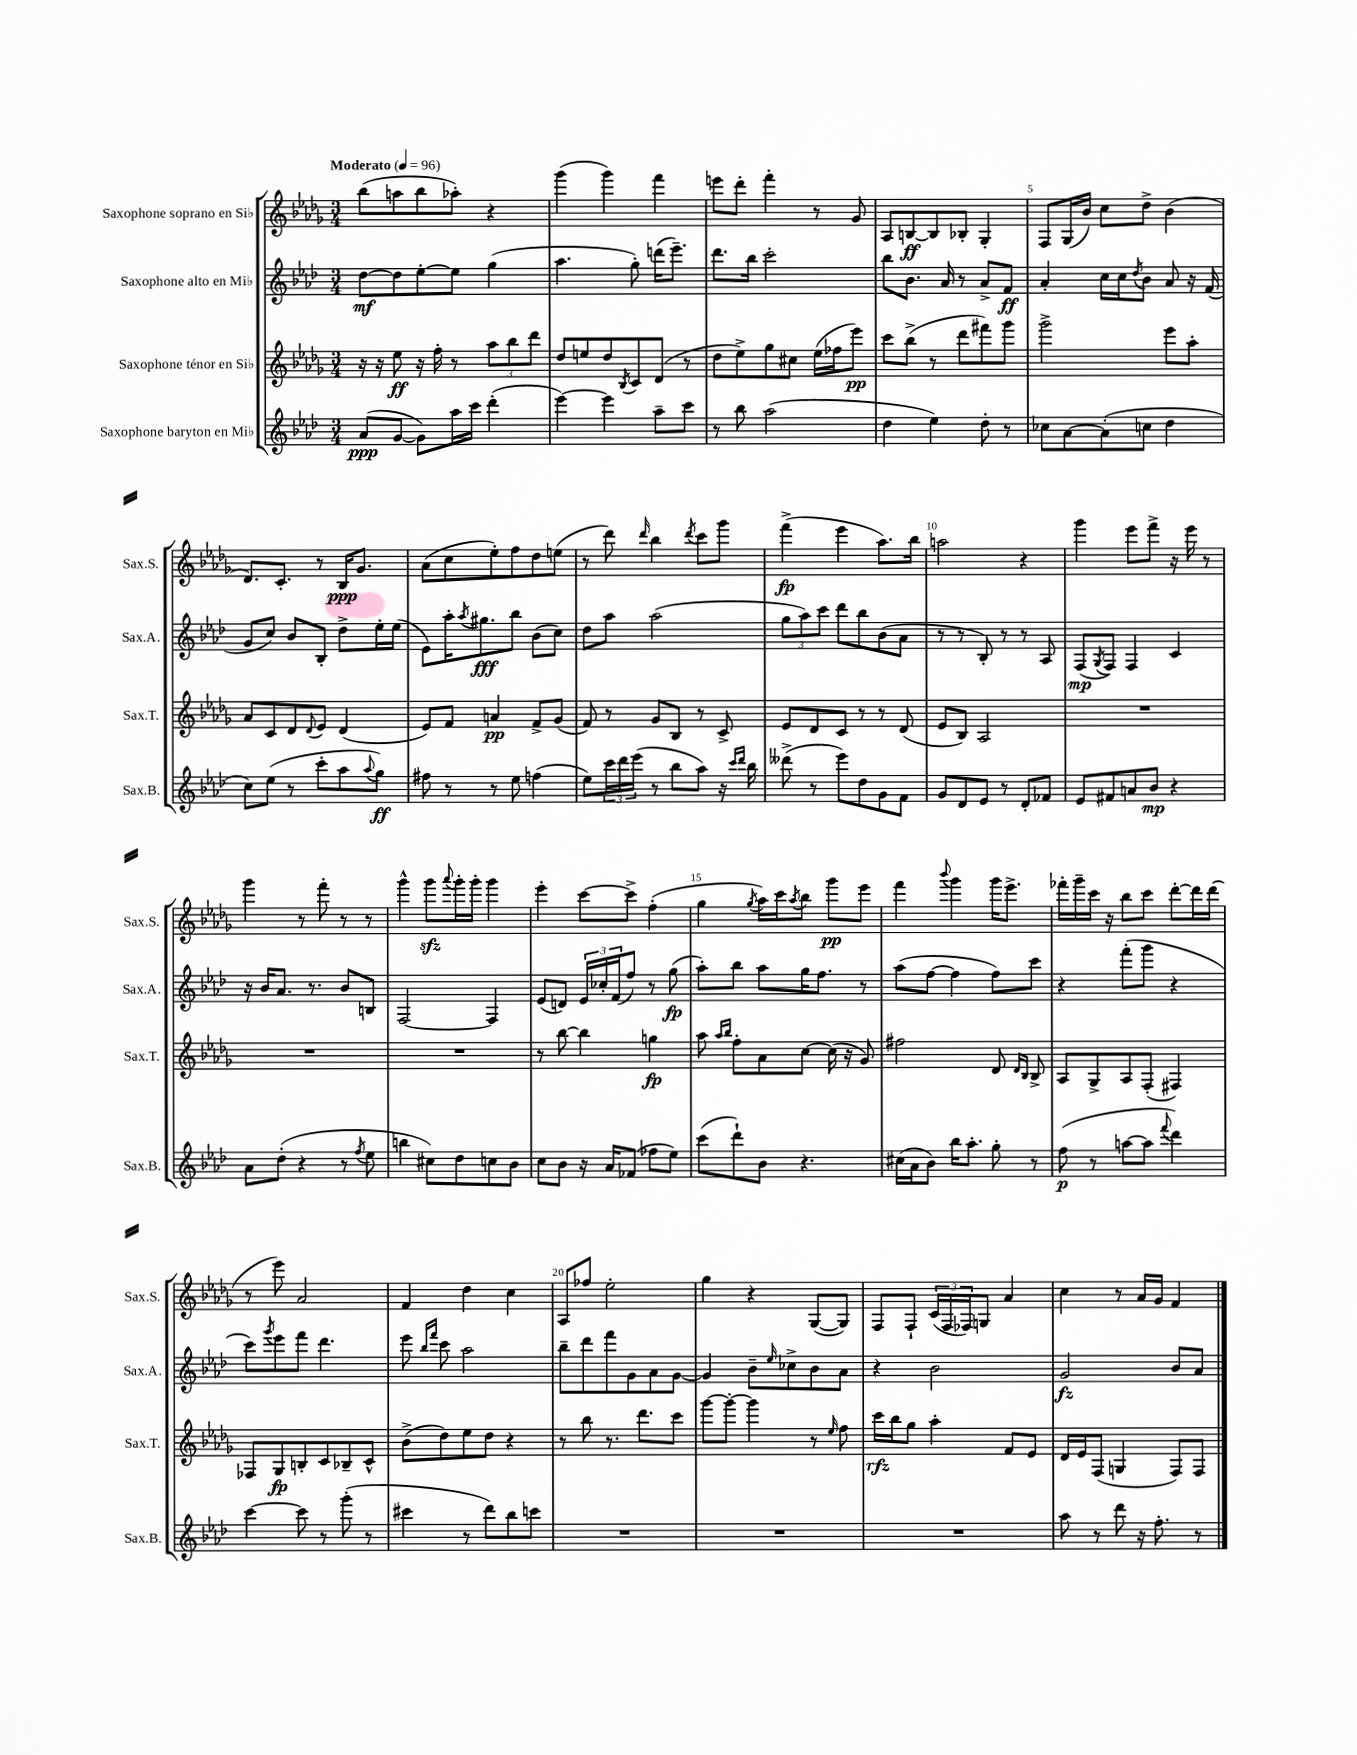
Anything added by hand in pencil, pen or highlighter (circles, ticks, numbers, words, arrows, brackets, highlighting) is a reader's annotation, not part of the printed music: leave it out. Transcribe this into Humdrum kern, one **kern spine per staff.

**kern	**kern	**kern	**kern
*staff4	*staff3	*staff2	*staff1
*clefG2	*clefG2	*clefG2	*clefG2
*k[b-e-a-d-]	*k[b-e-a-d-g-]	*k[b-e-a-d-]	*k[b-e-a-d-g-]
*M3/4	*M3/4	*M3/4	*M3/4
*MM96	*MM96	*MM96	*MM96
(8a-/L	16r	[8dd-\L	(8bb-\L
.	16r	.	.
[8g/J	8ee-\	8dd-\]	8aa\
8g\]L)	16r	[8ee-'\	8bb-\
.	16ff'\	.	.
16aa-\L	8r	8ee-\]J	8aa-'\J)
16ccc\JJ	.	.	.
(4ddd-'\	12aa-\L	(4gg\	4r
.	12bb-\	.	.
.	12ddd-\J	.	.
=	=	=	=
[4eee-\)	8dd-/L	4.aa-\	(4ggg-\
.	8ee/	.	.
4eee-\]	8dd-/	.	4ggg-\)
.	8qB-/	.	.
.	8c/	8gg'\)	.
8aa-~\L	(8d-/J	(16ddd\LK	4fff\
.	.	8.eee-~\J)	.
8ccc\J	8r	.	.
=	=	=	=
8r	8dd-\L	8.ddd-\L	8eee\L
8bb-\	8ee-^\)	.	8ddd-'\J
.	.	16bb-\Jk	.
(2aa-\	8gg-\	2ccc'\	4fff'\
.	8cc#\J	.	.
.	(16ee-\LL	.	8r
.	16ff-\J	.	.
.	8eee-\J)	.	8g-/
=	=	=	=
4dd-\	8ccc\L	8bb-\L	8A-/L
.	(8bb-^\J	8.b-\J	[8B/
4ee-\)	8r	.	8B/]
.	.	16a-/	.
.	8ddd-\L	8r	8B-'/J
8dd-'\	8fff#\)	8a-^/L	4G-'/
8r	8ggg-\J	8f/J	.
=	=	=	=
8cc-\L	2ggg-^\	4a-'/	8F/L
[8a-\	.	.	(16G-/L
.	.	.	16b-/JJ)
(8a-'\]	.	16cc\LL	8cc\L
.	.	16cc\J	.
.	.	8qdd-/	.
8cc\J	.	8b-\J	8dd-^\J
4dd-\	8eee-\L	8a-/	(4b-\
.	8aa-'\J	16r	.
.	.	(16f/	.
=	=	=	=
8cc\L)	8a-/L	8g/L	8.d-/L)
(8ee-\J	8c/	8cc/J)	.
.	.	.	8.c'/J
8r	8d-/	8b-/L	.
.	8qqd-/	.	.
8ccc'\L	8e-/J	8B-'/J	8r
8aa-\	(4d-/	8dd-^\L	16B-/LK
.	.	.	8.g-/J
8qqaa-/	.	.	.
8gg\J)	.	16ee-'\L	.
.	.	(16ee-\JJ	.
=	=	=	=
8ff#\	8e-/L)	8e-\L)	(8a-\L
8r	8f/J	16aa-'\K	8cc\
.	.	8qaa-/	.
.	.	8.gg#\	.
8r	4a/	.	8ee-'\)
8ee-\	.	8bb-\J	8ff\
(4ff\	8f^/L	(8b-\L	8dd-\
.	(8g-/J	8cc\J)	(8ee\J
=	=	=	=
8ee-\L)	8f/)	8dd-\L	8r
24ccc\L	8r	8aa-\J	8ddd-\)
24ddd-\	.	.	.
(24eee-\JJ	.	.	.
.	.	.	16qqddd-/
8r	8g-/L	(2aa-\	4bb-\
8bb-\L	8B-/J	.	.
.	.	.	8qddd-/
8aa-\J)	8r	.	8ccc\L
16r	8c^/	.	8ggg-\J
16qqccc/LL	.	.	.
16qqddd-/JJ	.	.	.
16bb-\	.	.	.
=	=	=	=
(8ddd--^\	8e-/L	12gg\L	(4fff^\
.	.	12aa-\)	.
8r	8d-/	.	.
.	.	12ccc\J	.
8eee-\L)	8c/J	8ddd-\L	4eee-\
8dd-\	8r	8bb-\	.
8g\	8r	(8b-\	8.aa-\L)
8f\J	(8d-/	8a-\J	.
.	.	.	16bb-\Jk
=	=	=	=
8g/L	8e-/L	8r	2aa\
8d-/	8B-/J)	8r	.
8e-/J	2A-/	8B-'/)	.
8r	.	8r	.
8d-'/L	.	8r	4r
8f-/J	.	8A-/	.
=	=	=	=
8e-/L	2.r	(8F/L	4ggg-\
.	.	8qG/	.
8f#/	.	8F/J)	.
8a/	.	4F/	8eee-\L
8b-/J	.	.	8fff^\J
4r	.	4c/	16r
.	.	.	16eee-\
.	.	.	8r
=	=	=	=
8a-\L	2.r	16r	4ggg-\
.	.	16b-/LK	.
(8dd-'\J	.	8.a-/J	.
4r	.	.	8r
.	.	8.r	.
.	.	.	8fff'\
8r	.	8b-/L	8r
8qff/	.	.	.
8ee-\	.	8B/J	8r
=	=	=	=
4bb\	2.r	[2F/	4ggg-^^\
8cc#\L)	.	.	8ggg-\L
.	.	.	8qqaaa-/
8dd-\	.	.	16ggg-'\L
.	.	.	16ggg-'\JJ
8cc\	.	4F/]	4ggg-\
8b-\J	.	.	.
=	=	=	=
8cc\L	8r	(8e-/L	4eee-'\
8b-\J	[8bb-\	8d/J)	.
16r	4bb-\]	24e-/LL	[8ccc\L
.	.	24cc-'/	.
16a-/LK	.	.	.
.	.	(24f/J	.
(8f-/J	.	8ff/J)	8ccc^\]J
8ff-\L	4gg\	8r	(4ff'\
8ee-\J)	.	(8gg\	.
=	=	=	=
(8ccc\L	8aa-\	8aa-'\L)	4gg-\
.	16qqaa-/LL	.	.
.	16qqbb-/JJ	.	.
8ddd-`\)	8ff'\L	8bb-\J	.
.	.	.	8qgg-/
8b-\J	8a-\	8aa-\L	16aa-\LL)
.	.	.	16ccc\J
.	.	.	8qaa-/
4.r	[8cc\J	16gg\K	8bb-\J
.	.	8.ff\J	.
.	(16cc\]	.	8ggg-\L
.	16r	.	.
.	8g-/)	8r	8eee-\J
=	=	=	=
(16cc#\LL	2ff#\	(8aa-\L	4fff\
16a-\J	.	.	.
8b-\J)	.	[8ff\J	.
.	.	.	8qqbbb-/
16bb-\LK	.	4ff\]	4ggg-\
8.aa-'\J	.	.	.
8gg'\	8d-/	8ff\L)	16ggg-\LK
.	.	.	8.eee-^\J
.	16qqd-/LL	.	.
.	16qqB-/JJ	.	.
8r	8B-^/	8ccc\J	.
=	=	=	=
(8ff\	8A-/L	4r	16fff-'\LL
.	.	.	16ggg-~\
8r	8G-^/	.	16ccc\JJ
.	.	.	16r
[8aa\L	8A-/	(8fff'\L	8bb-\L
8aa\]J	(8F'/J	8ggg\J	8ccc\J
8qqfff/	.	.	.
4ddd-\)	4F#/)	4r	[8ddd-'\L
.	.	.	16ddd-\]L
.	.	.	(16ddd-\JJ
=	=	=	=
[4ccc\	8F-/L	8ccc\L)	8r
.	.	8qggg/	.
.	8G-/	8eee-\	8eee-\)
8ccc\]	8B'/	8fff\J	2a-/
8r	8c/	4.ddd-\	.
(8ggg'\	8B-~/	.	.
8r	8c^^/J	.	.
=	=	=	=
4ccc#\	(8b-^\L	8eee-\	4f/
.	.	16qqbb-/LL	.
.	.	16qqfff/JJ	.
.	8dd-\)	8ccc\	.
8r	8ee-\	2aa-\	4dd-\
8ddd-\L)	8dd-\J	.	.
8bb-\	4r	.	4cc\
8ccc\J	.	.	.
=	=	=	=
2.r	8r	8bb-~\L	8A-/L
.	8bb-\	8ddd-\	8ff-/J
.	8.r	8fff\	2ee-'\
.	.	8g\	.
.	8.ddd-\L	.	.
.	.	8a-\	.
.	8ccc\J	[8g\J	.
=	=	=	=
2.r	[8ggg-\L	4g/]	4gg-\
.	8ggg-'\_J	.	.
.	4ggg-\]	8b-~\L	4r
.	.	16qqee-/	.
.	.	8cc-^\	.
.	8r	8b-\	([8G-/L
.	16qqee-/	.	.
.	8ff\	8a-\J	8G-/]J)
=	=	=	=
2.r	16ccc\LL	4r	8F/L
.	16bb-\J	.	.
.	8gg-\J	.	8F`/J
.	4aa-'\	2b-\	(24c/LL
.	.	.	24F/
.	.	.	24F-/J)
.	.	.	8G/J
.	8f/L	.	4a-/
.	8e-/J	.	.
=	=	=	=
8aa-\	16d-/LL	2g/	4cc\
.	16e-/J	.	.
8r	(8F/J	.	.
8ddd-\	4G/	.	8r
16r	.	.	16a-/LL
8.ff'\	.	.	16g-/JJ
.	8F/L)	8b-/L	4f/
8r	8F/J	8a-/J	.
==	==	==	==
*-	*-	*-	*-
